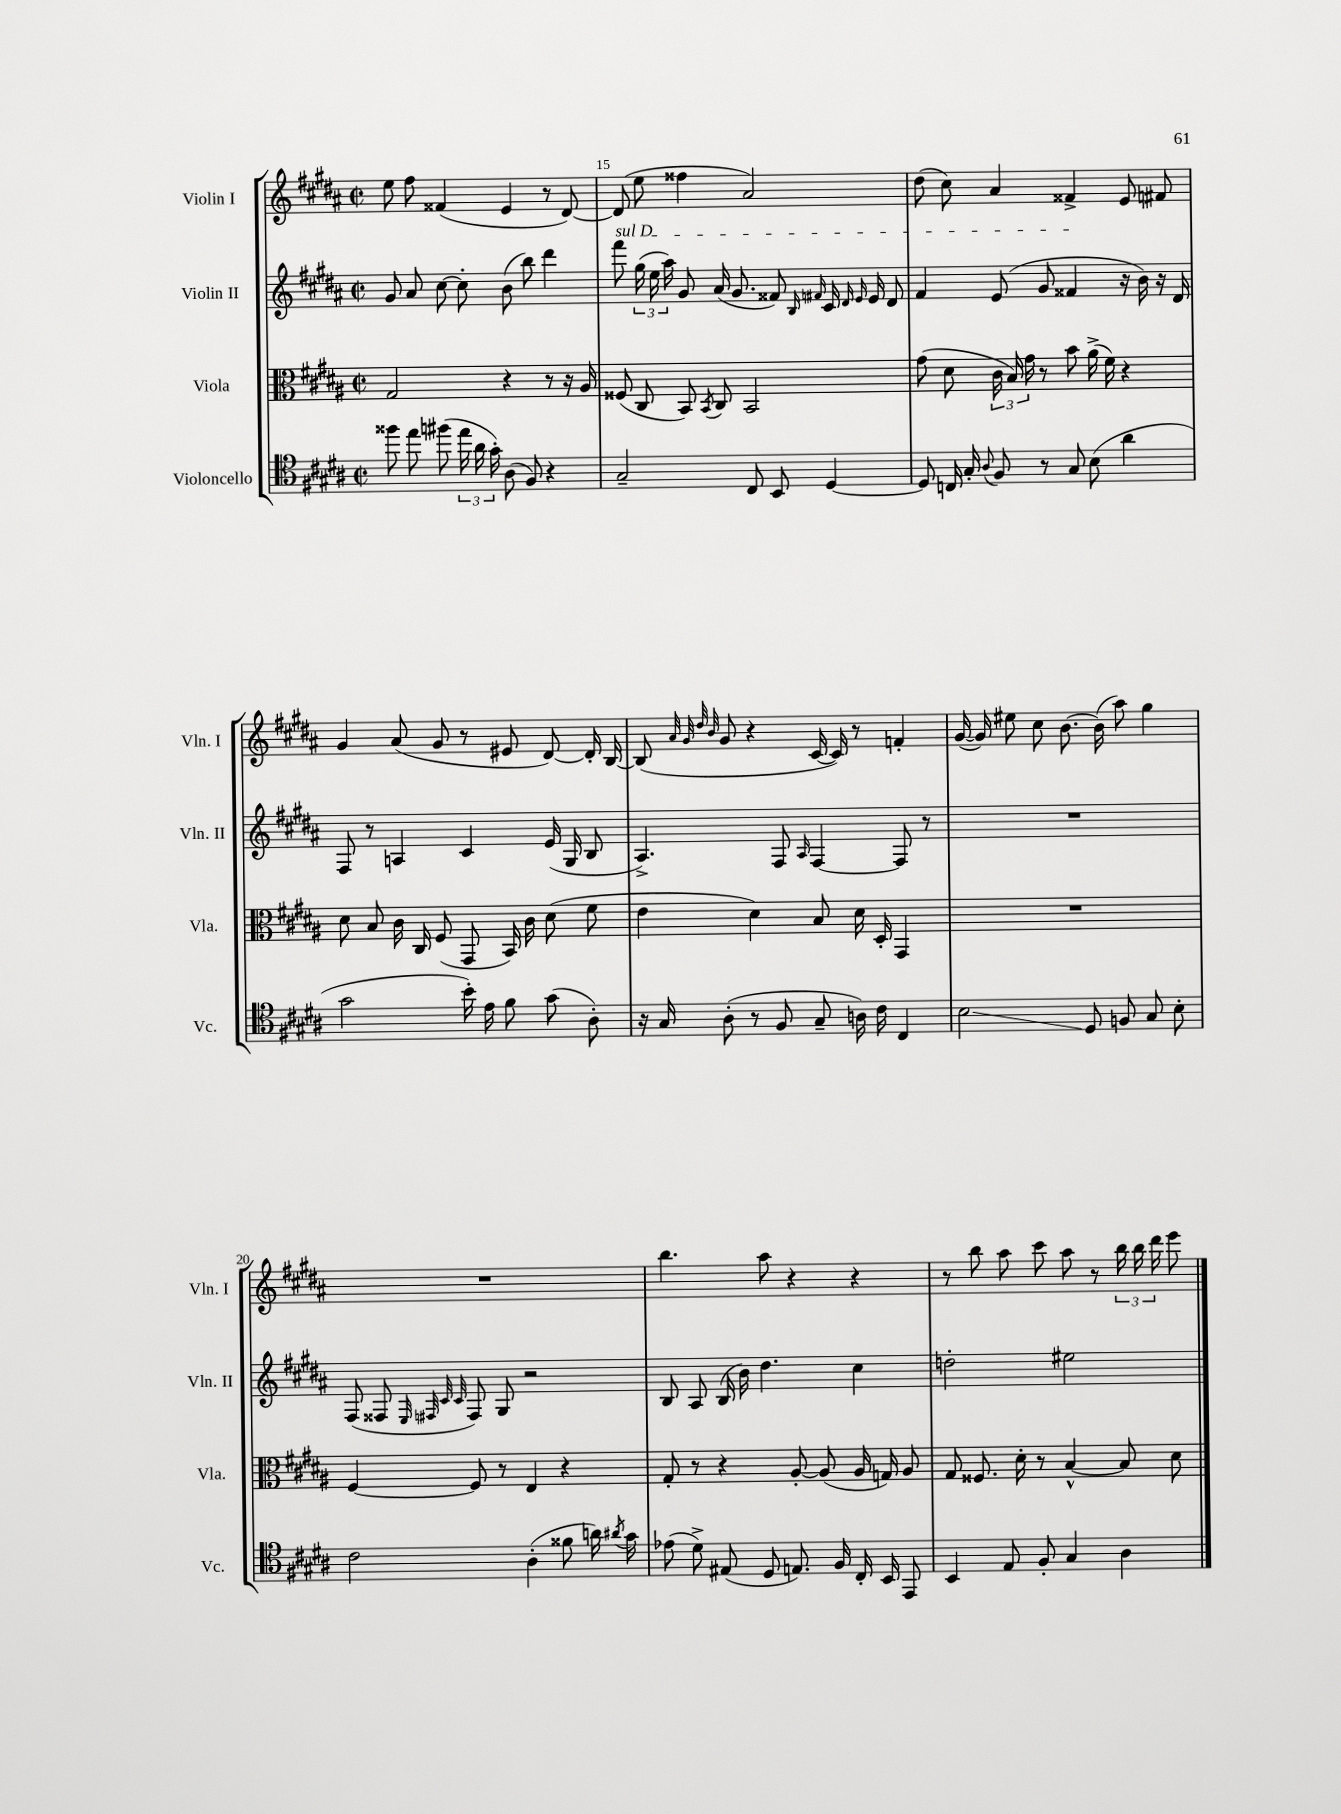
<<
\new StaffGroup <<
\new Staff = "s0" \with { instrumentName = "Violin I" shortInstrumentName = "Vln. I" } {
    \clef treble \key b \major \defaultTimeSignature \time 2/2
    \autoBeamOff e''8 fis''8 fisis'4( e'4 r8 dis'8~) |
    dis'8( e''8 fisis''4 ais'2) |
    dis''8( cis''8) ais'4 fisis'4-> e'8 fis'8 |
    gis'4 ais'8( gis'8 r8 eis'8 dis'8~) dis'16-. b16~ |
    b8( \grace { ais'32 gis'32 dis''32 b'32 } gis'8 r4 cis'16~ cis'16) r8 f'4-. |
    gis'16~( gis'16) eis''8 cis''8 b'8.~ b'16( ais''8) gis''4 |
    R1 |
    b''4. ais''8 r4 r4 |
    r8 b''8 ais''8 cis'''8 ais''8 r8 \tuplet 3/2 { b''16 b''16 dis'''16 } e'''8 \bar "|." |
}
\new Staff = "s1" \with { instrumentName = "Violin II" shortInstrumentName = "Vln. II" } {
    \clef treble \key b \major \defaultTimeSignature \time 2/2
    \autoBeamOff gis'8 ais'8 cis''8~ cis''8-. b'8( b''8) dis'''4 |
    \once \override TextSpanner.bound-details.left.text = \markup { \italic "sul D" } fis'''8\startTextSpan \tuplet 3/2 { gis''16( e''16 ais''16) } gis'8 ais'16( gis'8. fisis'8) \grace { b16 fis'16 } cis'16 \grace { dis'16 e'16 } e'16 dis'8 |
    fis'4 e'8( gis'8 fisis'4\stopTextSpan r16 b'16) r16 dis'16 |
    fis8 r8 a4 cis'4 e'16( gis16 b8 |
    ais4.->) fis8 \grace { ais16 } fis4~ fis8 r8 |
    R1 |
    fis8( fisis8 \grace { e32 fis32 cis'32 cis'32 } fis8) gis8 r2 |
    b8 ais8 b16( b'16) dis''4. cis''4 |
    d''2-. eis''2 \bar "|." |
}
\new Staff = "s2" \with { instrumentName = "Viola" shortInstrumentName = "Vla." } {
    \clef alto \key b \major \defaultTimeSignature \time 2/2
    \autoBeamOff gis2 r4 r8 r16 ais16 |
    fisis8( cis8 b,8) \acciaccatura { b,8 } cis8 b,2 |
    gis'8( dis'8 \tuplet 3/2 { cis'16 b16) gis'16 } r8 b'8 ais'16->( fis'16) r4 |
    dis'8 b8 cis'16 cis16 fis8( gis,8 b,16) cis'16 dis'8( fis'8 |
    e'4 dis'4) b8 dis'16 dis16-. gis,4 |
    R1 |
    fis4~ fis8 r8 e4 r4 |
    gis8-. r8 r4 ais8~-. ais8( ais16 g16) ais8 |
    gis8 fisis8. dis'16-. r8 b4~-^ b8 dis'8 \bar "|." |
}
\new Staff = "s3" \with { instrumentName = "Violoncello" shortInstrumentName = "Vc." } {
    \clef tenor \key b \major \defaultTimeSignature \time 2/2
    \autoBeamOff fisis''8 e''8 fis''8( \tuplet 3/2 { e''16 ais'16 gis'16-.) } ais8( fis8) r4 |
    gis2-- cis8 b,8 dis4~ |
    dis8 c16 gis16-. \appoggiatura { ais8 } fis8 r8 gis8 b8( ais'4 |
    gis'2 b'16-.) e'16 fis'8 gis'8( ais8-.) |
    r16 gis16 ais8-.( r8 fis8 gis8-- a16) cis'16 cis4 |
    b2\glissando dis8 f8 gis8 b8-. |
    cis'2 ais4-.( fisis'8 a'16) \acciaccatura { ais'8 } gis'16 |
    ees'8( dis'8->) eis8( dis8 e8.) fis16 cis16-. b,16 e,8 |
    b,4 e8 fis8-. gis4 ais4 \bar "|." |
}
>>
>>
\layout { \context { \Score currentBarNumber = #14 \override BarNumber.break-visibility = ##(#f #t #t) barNumberVisibility = #(every-nth-bar-number-visible 5) } }
